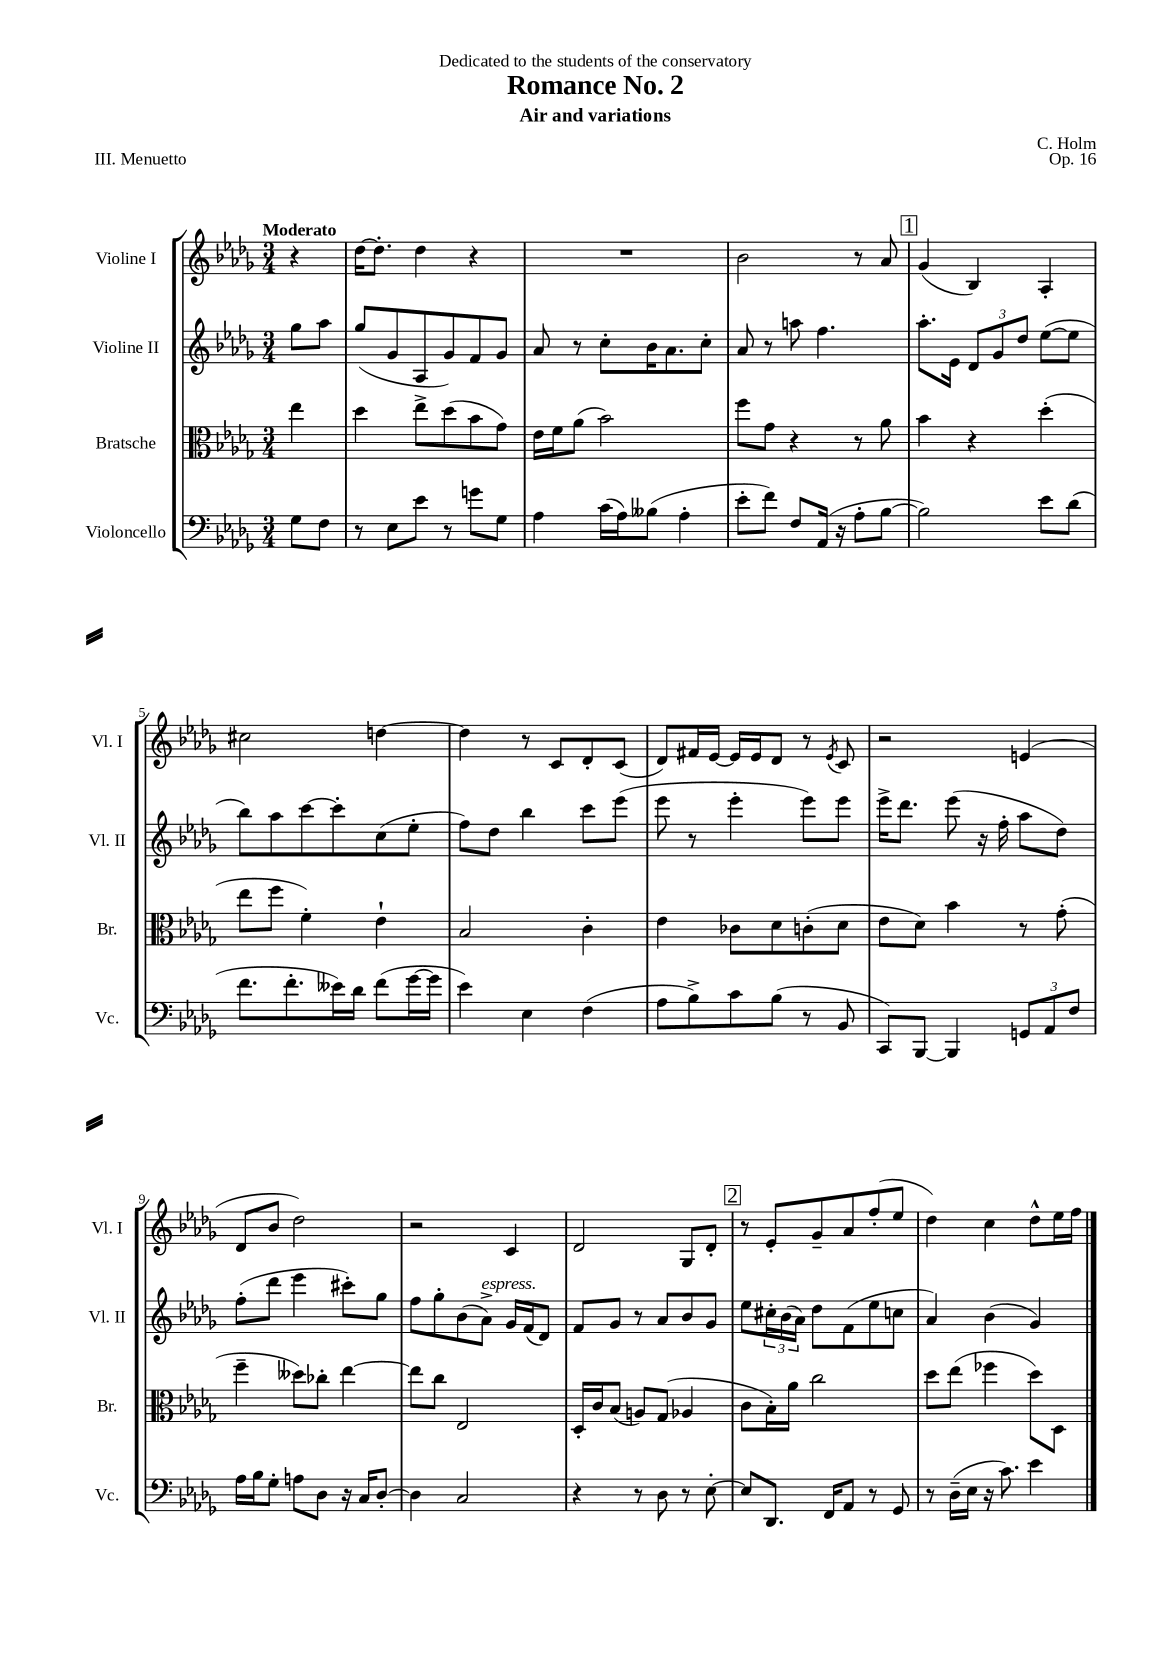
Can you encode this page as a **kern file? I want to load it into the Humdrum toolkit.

**kern	**kern	**kern	**kern
*staff4	*staff3	*staff2	*staff1
*clefF4	*clefC3	*clefG2	*clefG2
*k[b-e-a-d-g-]	*k[b-e-a-d-g-]	*k[b-e-a-d-g-]	*k[b-e-a-d-g-]
*M3/4	*M3/4	*M3/4	*M3/4
8G-	4ee-	8gg-	4r
8F	.	8aa-	.
=	=	=	=
8r	4dd-	(8gg-	[16dd-
.	.	.	8.dd-']
8E-	.	8g-	.
8e-	8ee-^	8A-	4dd-
8r	(8dd-	8g-)	.
8g	8b-	8f	4r
8G-	8g-)	8g-	.
=	=	=	=
4A-	16e-	8a-	2.r
.	16f	.	.
.	(8a-	8r	.
(16c	2b-)	8cc'	.
16A-)	.	.	.
(8B--	.	16b-	.
.	.	8.a-	.
4A-'	.	.	.
.	.	8cc'	.
=	=	=	=
8e-'	8ff	8a-	2b-
8f)	8g-	8r	.
8F	4r	8aa	.
(16AA-	.	4.ff	.
16r	.	.	.
8A-'	8r	.	8r
[8B-	8a-	.	8a-
=	=	=	=
2B-])	4b-	8.aa-'	(4g-
.	.	16e-	.
.	4r	12d-	4B-)
.	.	12g-	.
.	.	12dd-	.
8e-	(4dd-'	([8ee-	4A-'
(8d-	.	8ee-]	.
=	=	=	=
8.f	8ee-	8bb-)	2cc#
.	8ff	8aa-	.
8.f'	.	.	.
.	4f')	[8ccc	.
16e--)	.	8ccc']	.
16d-	.	.	.
(8f	4e-`	(8cc	[4dd
[16g-	.	8ee-'	.
16g-]	.	.	.
=	=	=	=
4e-)	2B-	8ff)	4dd]
.	.	8dd-	.
4E-	.	4bb-	8r
.	.	.	8c
(4F	4c'	8ccc	8d-'
.	.	(8eee-	(8c
=	=	=	=
8A-	4e-	8eee-	8d-)
8B-^)	.	8r	16f#
.	.	.	[16e-
8c	8c-	4eee-'	16e-]
.	.	.	16e-
(8B-	8d-	.	8d-
8r	(8c'	8eee-)	8r
.	.	.	8qe-
8BB-	8d-	8eee-	8c
=	=	=	=
8CC)	8e-	16eee-^	2r
.	.	8.ddd-	.
[8BBB-	8d-)	.	.
4BBB-]	4b-	(8eee-	.
.	.	16r	.
.	.	16ff'	.
12GG	8r	8aa-	(4e
12AA-	.	.	.
.	(8g-'	8dd-)	.
12F	.	.	.
=	=	=	=
16A-	4ff~	(8ff'	8d-
16B-	.	.	.
8G-'	.	8ddd-	8b-
8A	8dd--)	4eee-	2dd-)
8D-	8cc-'	.	.
16r	[4ee-	8ccc#')	.
16C	.	.	.
[8D-'	.	8gg-	.
=	=	=	=
4D-]	8ee-]	8ff	2r
.	8cc	8gg-'	.
2C	2E-	(8b-	.
.	.	8a-^)	.
.	.	16g-	4c
.	.	(16f	.
.	.	8d-)	.
=	=	=	=
4r	16D-'	8f	2d-
.	16c	.	.
.	(8B-	8g-	.
8r	8A)	8r	.
8D-	(8G-	8a-	.
8r	4A-	8b-	8G-
[8E-'	.	8g-	8d-'
=	=	=	=
8E-]	8c	8ee-	8r
8.DD-	16B-')	24cc#'	8e-'
.	.	(24b-	.
.	16a-	.	.
.	.	24a-)	.
.	2cc	8dd-	8g-~
16FF	.	.	.
8AA-	.	(8f	8a-
8r	.	8ee-	(8ff'
8GG-	.	8cc	8ee-
=	=	=	=
8r	8dd-	4a-)	4dd-)
(16D-~	(8ee-	.	.
16E-	.	.	.
16r	4ff-	(4b-	4cc
8.c)	.	.	.
4e-	8dd-)	4g-)	8dd-^^
.	8D-	.	16ee-
.	.	.	16ff
==	==	==	==
*-	*-	*-	*-
